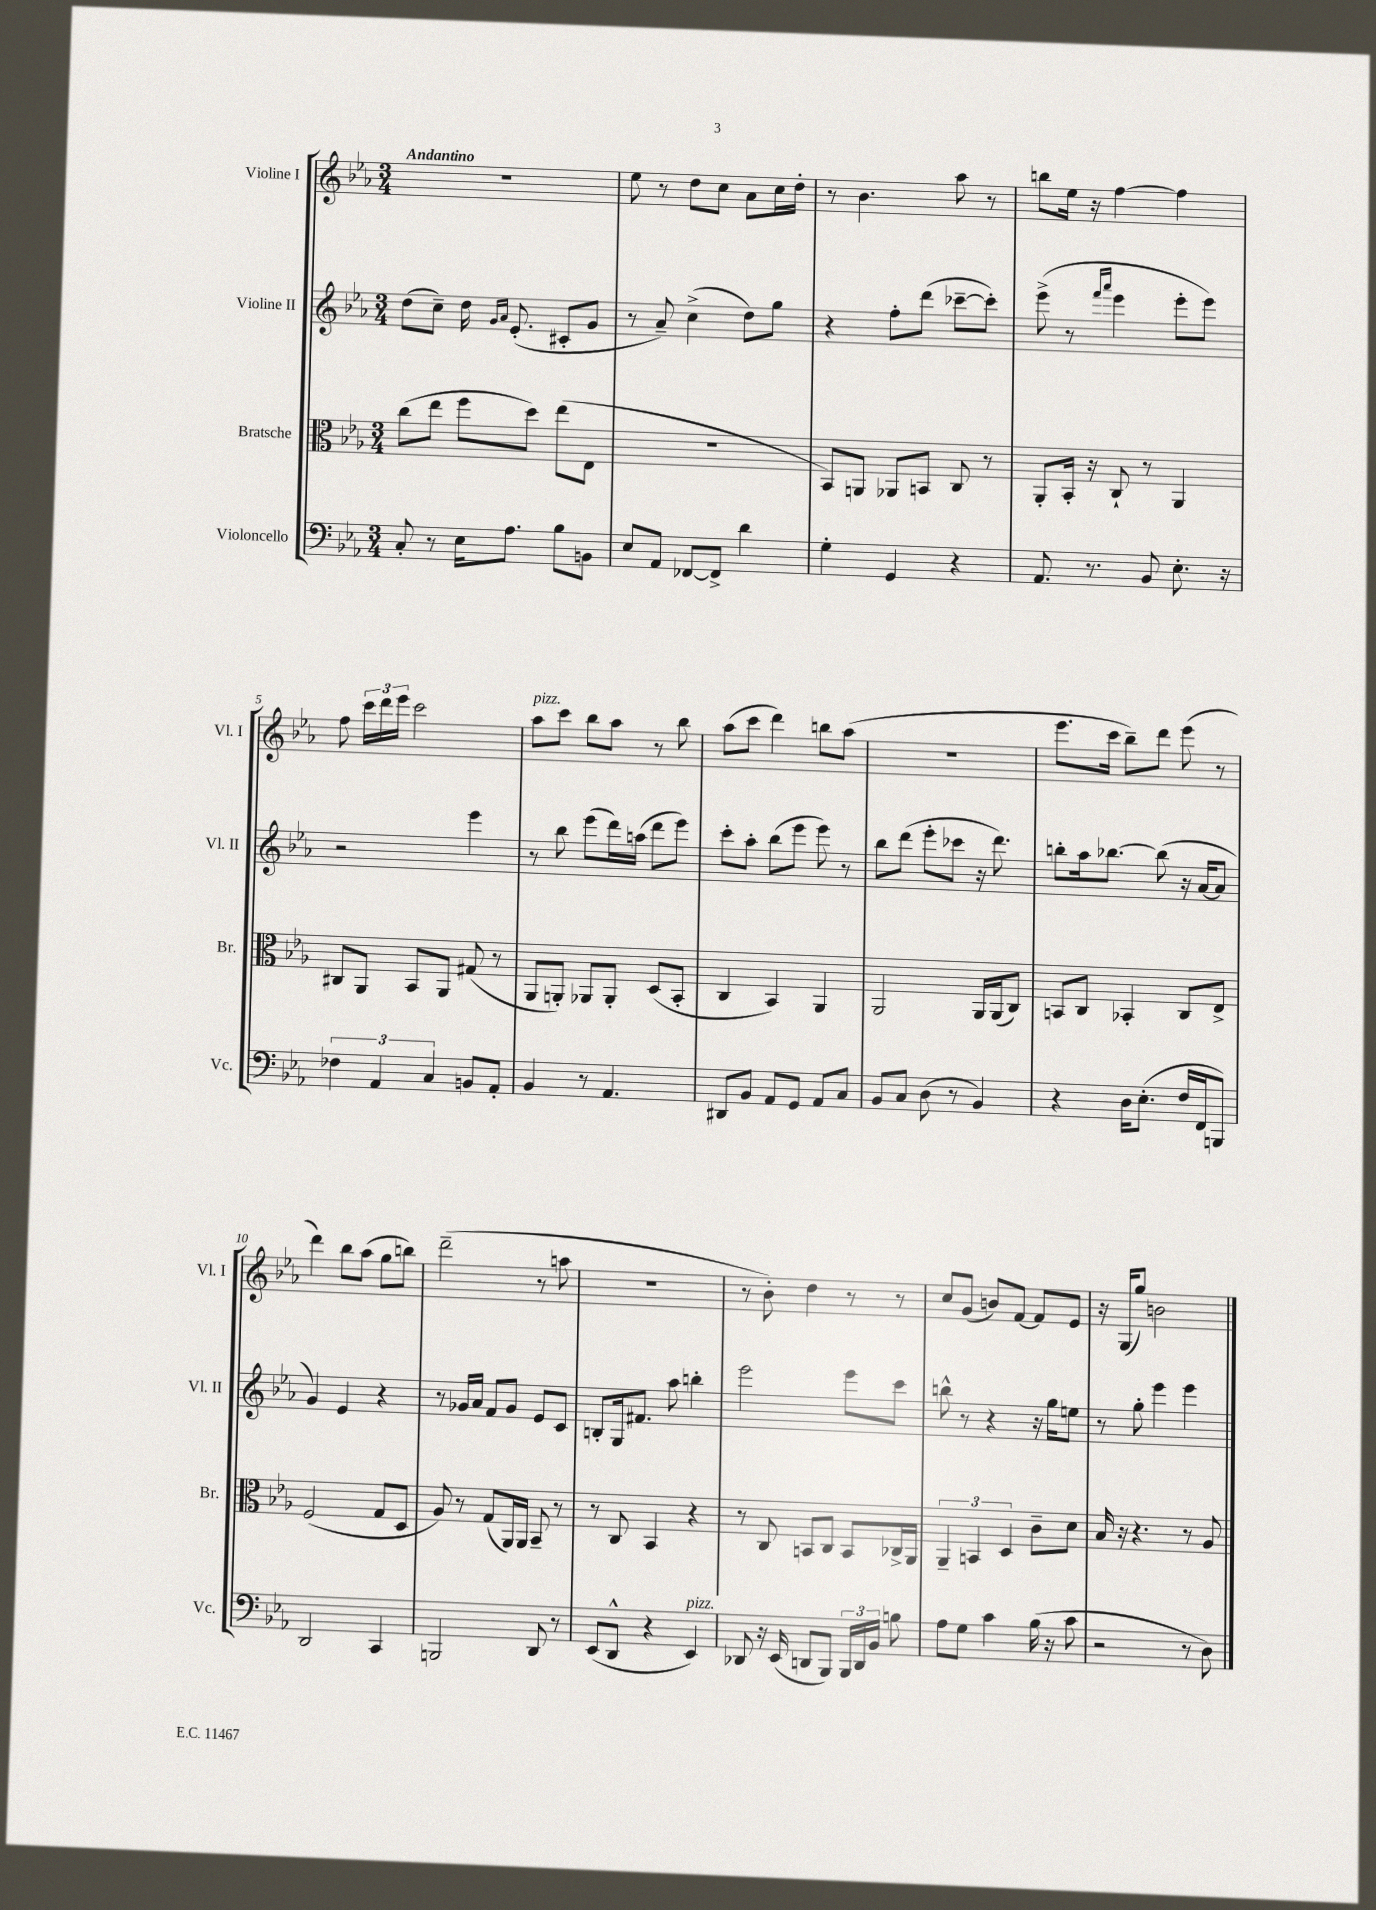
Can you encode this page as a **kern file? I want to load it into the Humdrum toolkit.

**kern	**kern	**kern	**kern
*part4	*part3	*part2	*part1
*staff4	*staff3	*staff2	*staff1
*I"Violoncello	*I"Bratsche	*I"Violine II	*I"Violine I
*I'Vc.	*I'Br.	*I'Vl. II	*I'Vl. I
*clefF4	*clefC3	*clefG2	*clefG2
*k[b-e-a-]	*k[b-e-a-]	*k[b-e-a-]	*k[b-e-a-]
*M3/4	*M3/4	*M3/4	*M3/4
=1	=1	=1	=1
!	!	!	!LO:TX:a:B:t=Andantino
8C'/	(8cc\L	(8dd\L	2.r
8r	8ee-\J	8cc~\J)	.
16E-\KL	8ff\L	16dd\	.
.	.	16qqg/LL	.
.	.	16qqa-/JJ	.
8.A-\J	.	(8.e-'/	.
.	8dd\J)	.	.
8B-\L	(8ee-\L	8c#X'/L	.
8BBn\J	8E-\J	8g/J	.
=2	=2	=2	=2
8E-/L	2.r	8r	8ee-\
8AA-/J	.	8a-~/)	8r
[8FF-X/L	.	(4cc^\	8dd\L
8FF-^/J]	.	.	8cc\J
4d\	.	8dd\L)	8a-\L
.	.	8gg\J	16cc\L
.	.	.	16dd'\JJ
=3	=3	=3	=3
4G'\	8BB-/L)	4r	8r
.	8AAn/J	.	4.b-\
4GG/	8AA-X/L	8ff'\L	.
.	8BBn/J	(8ddd\J	.
4r	8C/	[8ccc-X~\L	8aa-\
.	8r	8ccc-'\J])	8r
=4	=4	=4	=4
8.AA-/	8AA-'/L	(8eee-^\	8bbn\L
.	16BB-'/Jk	8r	16ee-\Jk
8.r	16r	.	16r
.	.	16qqfff/LL	.
.	.	16qqaaa-/JJ	.
.	8C`/	4eee-\	[4ff\
8BB-/	8r	.	.
8.E-'\	4AA-/	8eee-'\L	4ff\]
.	.	8eee-\J)	.
16r	.	.	.
!!LO:LB:g=z
=5	=5	=5	=5
6F-X\	8C#X/L	2r	8ff\
.	8AA-/J	.	24ccc\LL
6AA-/	.	.	24ddd\
.	.	.	24eee-\JJ
.	8BB-/L	.	2ccc\
6C/	.	.	.
.	8AA-/J	.	.
8BBn/L	(8G#X/	4eee-\	.
8AA-'/J	8r	.	.
=6	=6	=6	=6
!	!	!	!LO:TX:a:i:t=pizz.
4BB-/	8AA-/L	8r	8aa-\L
.	8AAn'/J)	8bb-\	8ccc\J
8r	8AA-X/L	(8eee-\L	8bb-\L
4.AA-/	8AA-'/J	16ddd\L)	8aa-\J
.	.	(16aan\JJ	.
.	(8D/L	8ddd\L	8r
.	8BB-'/J	8eee-\J)	8bb-\
=7	=7	=7	=7
8DD#X/L	4C/	8ccc'\L	(8aa-\L
8BB-/J	.	8aa-'\J	8ccc\J
8AA-/L	4BB-/)	(8bb-\L	4ddd\)
8GG/J	.	8eee-\J	.
8AA-/L	4AA-/	8eee-\)	8bbn\L
8C/J	.	8r	(8aa-\J
=8	=8	=8	=8
8BB-/L	2AA-/	8bb-\L	2.r
8C/J	.	(8ddd\J	.
(8D\	.	8eee-'\L	.
8r	.	8ccc-X\J	.
4BB-/)	16AA-/LL	16r	.
.	(16AA-/J	8.ddd\)	.
.	8C/J)	.	.
=9	=9	=9	=9
4r	8BBn/L	8bbn'\L	8.eee-\L
.	8C/J	16aa-\k	.
.	.	[8.bb-X\J	16ccc\Jk
16D\KL	4BB-X'/	.	8bb-~\L)
(8.E-'\J	.	.	.
.	.	(8bb-\]	8ddd\J
16F/LL	8C/L	16r	(8eee-\
16FF/J	.	[16a-/KL	.
8BBBn/J)	8E-^/J	8a-/J]	8r
!!LO:LB:g=z
=10	=10	=10	=10
2DD/	(2F/	4g/)	4ddd\)
.	.	4e-/	8bb-\L
.	.	.	(8aa-\J
4CC/	8G/L	4r	8gg\L
.	8D/J	.	8bbn\J)
=11	=11	=11	=11
2BBBn/	8A-/)	8r	(2ddd~\
.	8r	16g-X/LL	.
.	.	16a-/JJ	.
.	(8G/L	8f/L	.
.	16AA-/L)	8g-/J	.
.	16AA-/JJ	.	.
8DD/	8BB-~/	8e-/L	8r
8r	8r	8c/J	8aan\
=12	=12	=12	=12
(8EE-/L	8r	8Bn'/L	2.r
8DD^^/J	8C/	16G/k	.
.	.	8.f#X/J	.
4r	4BB-/	.	.
.	.	8aa-\	.
!LO:TX:a:i:t=pizz.	!	!	!
4EE-/)	4r	4bbn'\	.
=13	=13	=13	=13
8DD-X/	8r	2eee-\	8r
16r	8C/	.	8b-'\)
(16EE-/	.	.	.
8DDn/L	8BBn/L	.	4dd\
8BBB-/J)	8C/J	.	.
24BBB-/LL	8BB/L	8eee-\L	8r
24DD/	.	.	.
24BB-/JJ	.	.	.
8Bn\	16C-X^/L	8ccc\J	8r
.	16AA-/JJ	.	.
=14	=14	=14	=14
8A-\L	6AA-~/	8bbn^^\	8cc/L
8G\J	.	8r	(8g/J
.	6BBn/	.	.
4c\	.	4r	8bn/L)
.	6D/	.	.
.	.	.	[8f/J
(16B-\	8c~\L	16r	8f/L]
16r	.	16gg\KL	.
8c\	8d\J	8een\J	8e-/J
=15	=15	=15	=15
2r	16B-/	8r	16r
.	16r	.	(16G/KL
.	4.r	8gg'\	8gg/J)
.	.	4eee-\	2bn\
8r	8r	4eee-\	.
8D\)	8A-/	.	.
==	==	==	==
*-	*-	*-	*-
